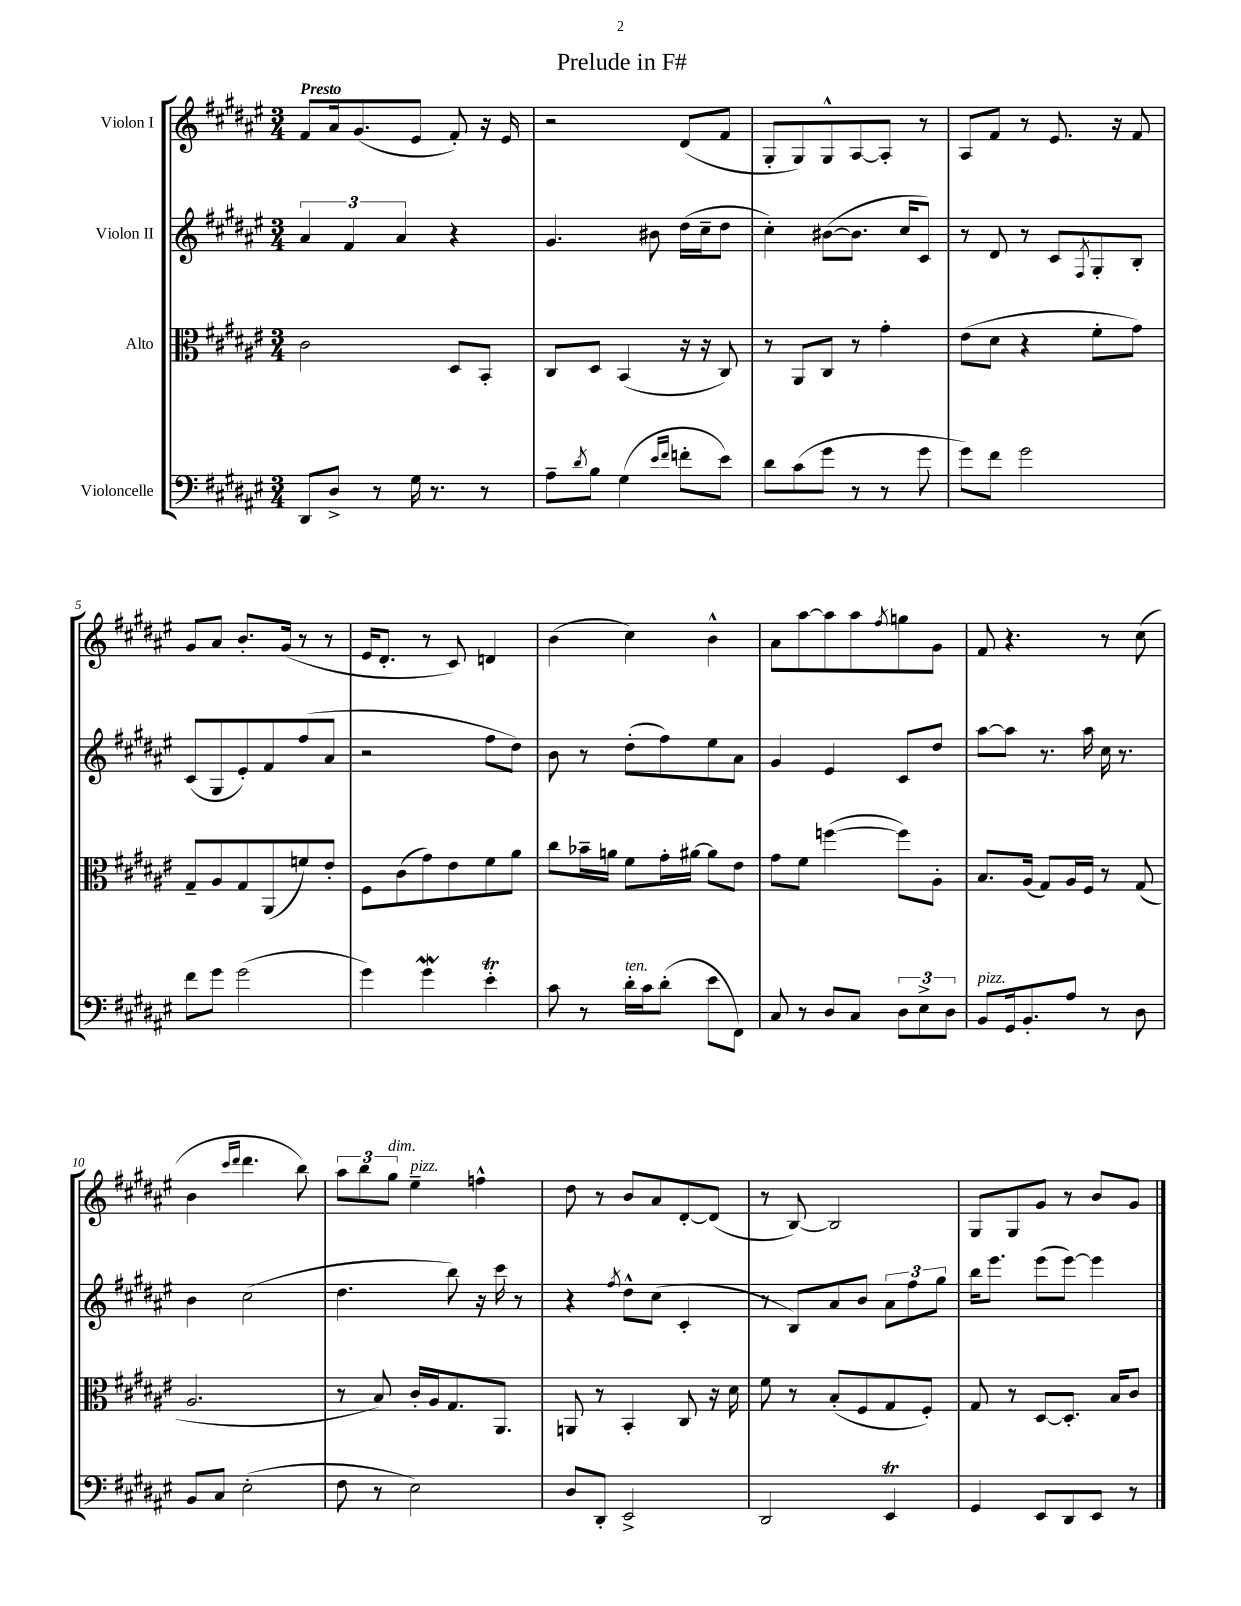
\header { title = "Prelude in F#" }
<<
\new StaffGroup <<
\new Staff = "s0" \with { instrumentName = "Violon I" } {
    \clef treble \key fis \major \numericTimeSignature \time 3/4 \tempo "Presto"
    fis'8 ais'16 gis'8.( eis'8 fis'8-.) r16 eis'16 |
    r2 dis'8( fis'8 |
    gis8-. gis8) gis8-^ ais8~ ais8-. r8 |
    ais8 fis'8 r8 eis'8. r16 fis'8 |
    gis'8 ais'8 b'8.-. gis'16( r8 r8 |
    eis'16 dis'8.-. r8 cis'8) d'4 |
    b'4( cis''4) b'4-^ |
    ais'8 ais''8~ ais''8 ais''8 \acciaccatura { fis''8 } g''8 gis'8 |
    fis'8 r4. r8 cis''8( |
    b'4 \grace { cis'''16 dis'''16 } dis'''4. b''8) |
    \tuplet 3/2 { ais''8 b''8 gis''8^\markup { \italic "dim." } } eis''4--^\markup { \italic "pizz." } f''4-^ |
    dis''8 r8 b'8 ais'8 dis'8~-. dis'8( |
    r8 b8~) b2 |
    gis8 gis8 gis'8 r8 b'8 gis'8 \bar "|." |
}
\new Staff = "s1" \with { instrumentName = "Violon II" } {
    \clef treble \key fis \major \numericTimeSignature \time 3/4
    \tuplet 3/2 { ais'4 fis'4 ais'4 } r4 |
    gis'4. bis'8 dis''16( cis''16-- dis''8 |
    cis''4-.) bis'8~( bis'8. cis''16 cis'8) |
    r8 dis'8 r8 cis'8 \acciaccatura { fis8 } gis8-. b8-. |
    cis'8( gis8 eis'8-.) fis'8 fis''8( ais'8 |
    r2 fis''8 dis''8) |
    b'8 r8 dis''8-.( fis''8) eis''8 ais'8 |
    gis'4 eis'4 cis'8 dis''8 |
    ais''8~ ais''8 r8. ais''16 cis''16 r8. |
    b'4 cis''2( |
    dis''4. b''8) r16 cis'''16 r8 |
    r4 \acciaccatura { fis''8 } dis''8-^ cis''8( cis'4-. |
    r8 b8) ais'8 b'8 \tuplet 3/2 { ais'8 fis''8 gis''8 } |
    b''16 eis'''8. eis'''8( eis'''8~) eis'''4 \bar "|." |
}
\new Staff = "s2" \with { instrumentName = "Alto" } {
    \clef alto \key fis \major \numericTimeSignature \time 3/4
    cis'2 dis8 b,8-. |
    cis8 dis8 b,4( r16 r16 cis8) |
    r8 ais,8 cis8 r8 gis'4-. |
    eis'8( dis'8 r4 fis'8-. gis'8) |
    gis8-- ais8 gis8 ais,8( f'8) eis'8-. |
    fis8 cis'8( gis'8) eis'8 fis'8 ais'8 |
    cis''8 bes'16-- a'16 fis'8 gis'16-. ais'16~ ais'8 eis'8 |
    gis'8 fis'8 f''4~( f''8) ais8-. |
    b8. ais16( gis8) ais16 fis16 r8 gis8( |
    ais2. |
    r8 b8) cis'16-. ais16 gis8. ais,8. |
    a,8 r8 b,4-. cis8 r16 dis'16 |
    fis'8 r8 b8-.( fis8 gis8 fis8-.) |
    gis8 r8 dis8~ dis8.-. b16 cis'8 \bar "|." |
}
\new Staff = "s3" \with { instrumentName = "Violoncelle" } {
    \clef bass \key fis \major \numericTimeSignature \time 3/4
    dis,8 dis8-> r8 gis16 r8. r8 |
    ais8-- \acciaccatura { dis'8 } b8 gis4( \grace { eis'16 fis'16 } f'8-. eis'8) |
    dis'8 cis'8( gis'8 r8 r8 gis'8 |
    gis'8) fis'8 gis'2 |
    fis'8 gis'8 gis'2( |
    gis'4) gis'4\mordent eis'4-.\trill |
    cis'8 r8 dis'16-.^\markup { \italic "ten." } cis'16 dis'8-.( eis'8 fis,8) |
    cis8 r8 dis8 cis8 \tuplet 3/2 { dis8 eis8-> dis8 } |
    b,8^\markup { \italic "pizz." } gis,16 b,8.-. ais8 r8 dis8 |
    b,8 cis8 eis2-.( |
    fis8 r8 eis2) |
    dis8 dis,8-. eis,2-> |
    dis,2 eis,4\trill |
    gis,4 eis,8 dis,8 eis,8 r8 \bar "|." |
}
>>
>>
